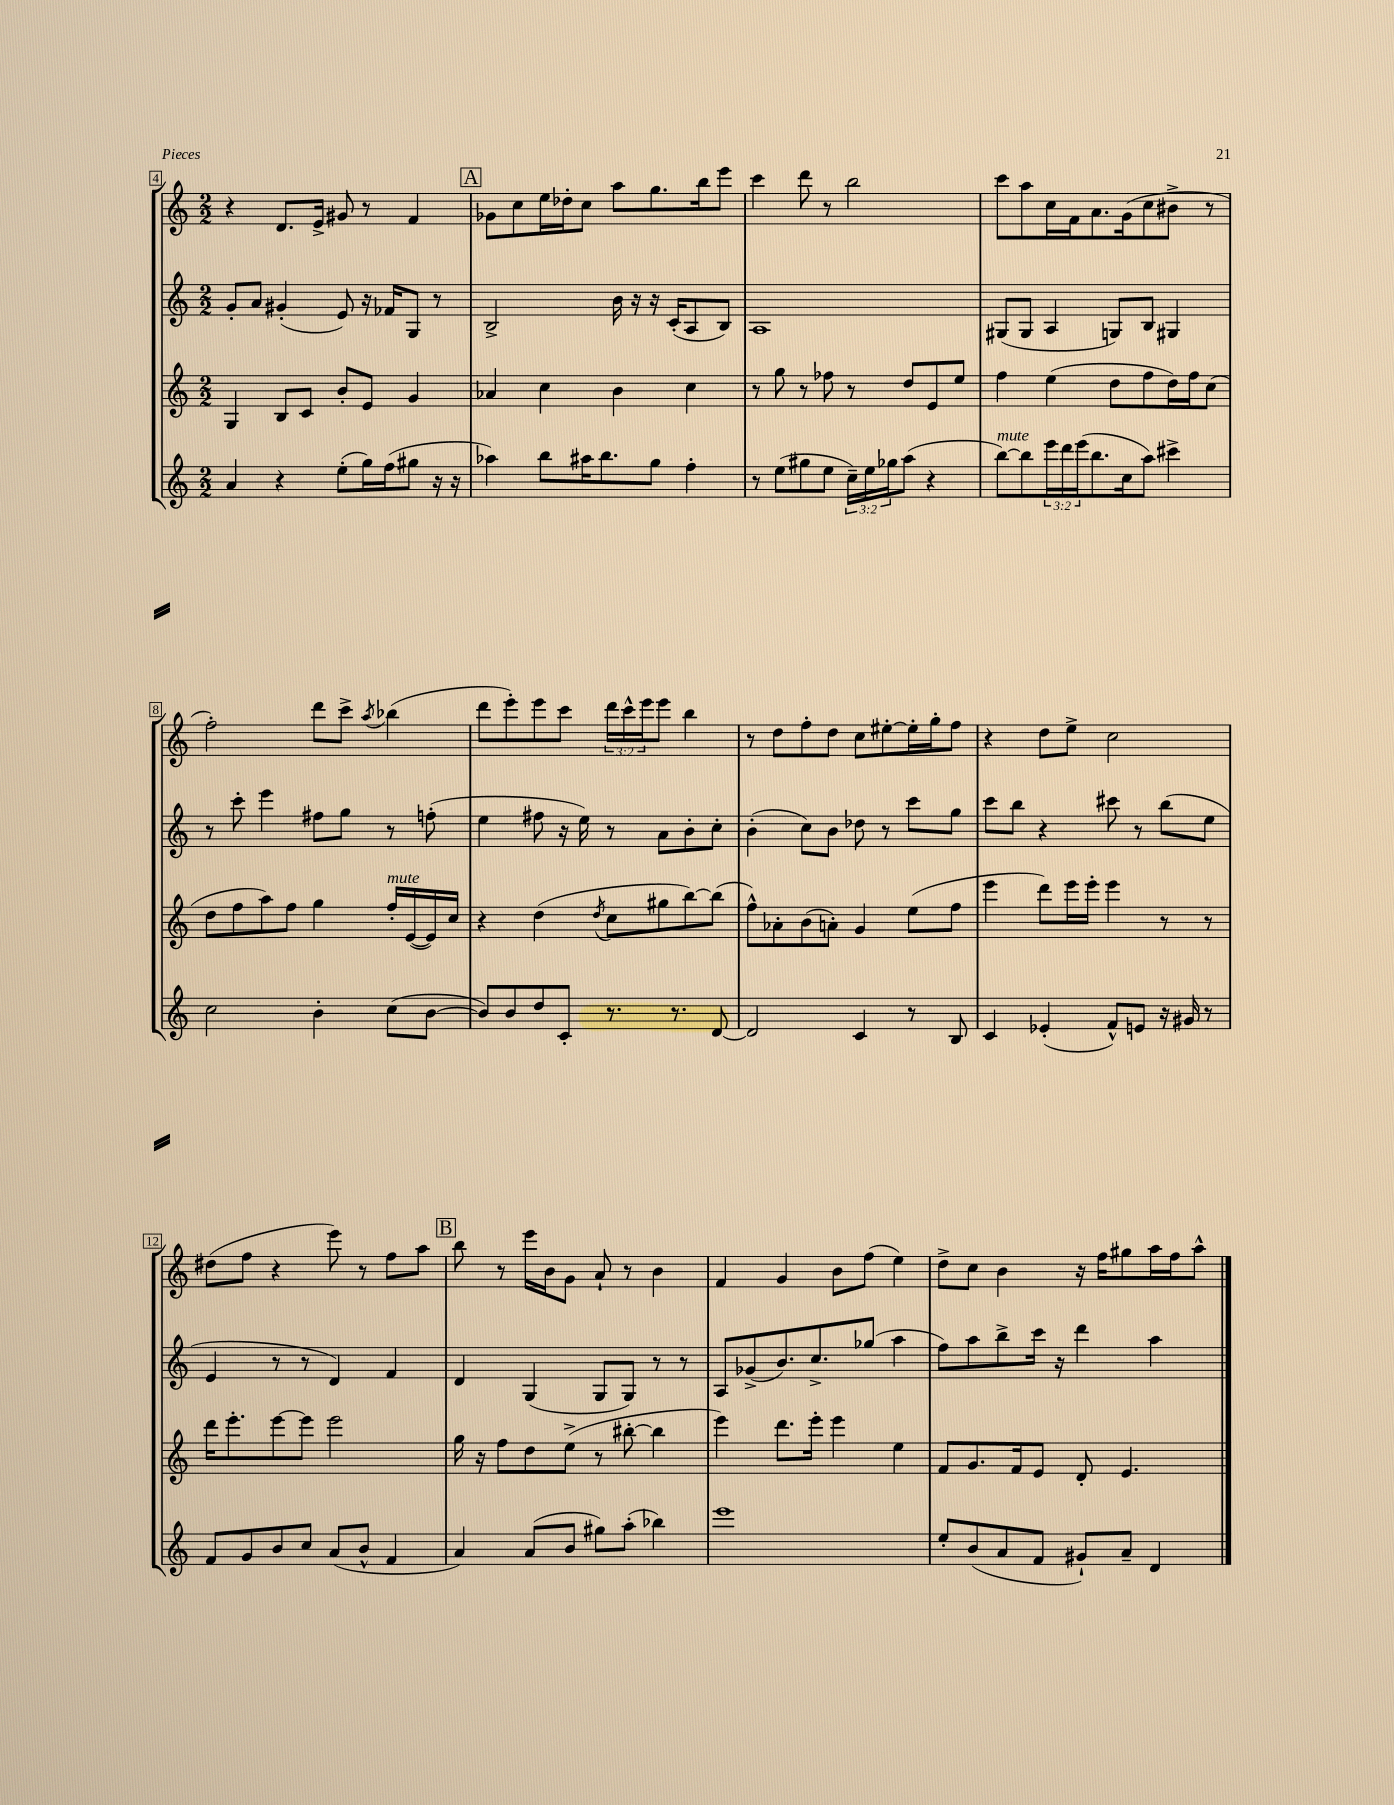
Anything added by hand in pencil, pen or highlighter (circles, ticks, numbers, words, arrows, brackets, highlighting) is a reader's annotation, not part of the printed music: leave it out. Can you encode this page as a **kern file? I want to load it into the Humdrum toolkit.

**kern	**kern	**kern	**kern
*part4	*part3	*part2	*part1
*staff4	*staff3	*staff2	*staff1
*clefG2	*clefG2	*clefG2	*clefG2
*k[]	*k[]	*k[]	*k[]
*M2/2	*M2/2	*M2/2	*M2/2
=4	=4	=4	=4
4a/	4G/	8g'/L	4r
.	.	8a/J	.
4r	8B/L	(4g#X'/	8.d/L
.	8c/J	.	.
.	.	.	16e^/Jk
(8ee'\L	8b'/L	8e/)	8g#X/
16gg\L)	8e/J	16r	8r
(16ff\J	.	16f-X/KL	.
8gg#X\J	4g/	8G/J	4f/
16r	.	8r	.
16r	.	.	.
!!LO:REH:place=s1:t=A
=5	=5	=5	=5
4aa-X\)	4a-X/	2B^/	8g-X\L
.	.	.	8cc\
8bb\L	4cc\	.	16ee\L
.	.	.	16dd-X'\J
16aa#X\K	.	.	8cc\J
8.bb\	.	.	.
.	4b\	16b\	8aa\L
.	.	16r	.
8gg\J	.	16r	8.gg\
.	.	(16c'/KL	.
4ff'\	4cc\	8A/	.
.	.	.	16bb\k
.	.	8B/J)	8eee\J
=6	=6	=6	=6
8r	8r	1A	4ccc\
(8ee\L	8gg\	.	.
8gg#X\	8r	.	8ddd\
8ee\J	8ff-X\	.	8r
24cc~\LL)	8r	.	2bb\
24ee\	.	.	.
24gg-X\J	.	.	.
(8aa\J	8dd/L	.	.
4r	8e/	.	.
.	8ee/J	.	.
=7	=7	=7	=7
!LO:TX:a:i:t=mute	!	!	!
[8bb\L)	4ff\	(8G#X/L	8ccc\L
8bb\]	.	8G#/J	8aa\
24eee\L	(4ee\	4A/	16cc\L
24ddd\	.	.	.
.	.	.	16f\J
(24eee\J	.	.	.
8.bb\	.	.	8.a\
.	8dd\L	8Gn/L)	.
16cc\k	.	.	(16g\k
8aa\J)	8ff\	8B/J	8cc\
4ccc#X^\	16dd\L)	4G#X/	8b#X^\J
.	16ff\J	.	.
.	(8cc\J	.	8r
!!LO:LB:g=z
=8	=8	=8	=8
2cc\	8dd\L	8r	2ff'\)
.	8ff\	8ccc'\	.
.	8aa\)	4eee\	.
.	8ff\J	.	.
4b'\	4gg\	8ff#X\L	8ddd\L
.	.	8gg\J	8ccc^\J
.	.	.	8qaa/
!	!LO:TX:a:i:t=mute	!	!
(8cc\L	16ff'/LL	8r	(4bb-X\
.	([16e/	.	.
[8b\J	16e/])	(8ffn'\	.
.	16cc/JJ	.	.
=9	=9	=9	=9
8b/L])	4r	4ee\	8ddd\L
8b/	.	.	8eee'\)
8dd/	(4dd\	8ff#X\	8eee\
8c'/J	.	16r	8ccc\J
.	.	16ee\)	.
.	8qdd/	.	.
8.r	8cc\L	8r	24ddd\LL
.	.	.	24ccc^^\
.	.	.	24eee\J
.	8gg#X\	8a\L	8eee\J
8.r	.	.	.
.	[8bb\)	8b'\	4bb\
[8d/	(8bb\J]	8cc'\J	.
=10	=10	=10	=10
2d/]	8ff^^\L)	(4b'\	8r
.	8a-X'\	.	8dd\L
.	(8b\	8cc\L)	8ff'\
.	8an'\J)	8b\J	8dd\J
4c/	4g/	8dd-X\	8cc\L
.	.	8r	[8ee#X'\
8r	(8ee\L	8ccc\L	16ee#'\L]
.	.	.	16gg'\J
8B/	8ff\J	8gg\J	8ff\J
=11	=11	=11	=11
4c/	4eee\	8ccc\L	4r
.	.	8bb\J	.
(4e-X'/	8ddd\L)	4r	8dd\L
.	16eee\L	.	8ee^\J
.	16eee'\JJ	.	.
8f^^/L)	4eee\	8ccc#X\	2cc\
8en/J	.	8r	.
16r	8r	(8bb\L	.
16g#X/	.	.	.
8r	8r	8ee\J	.
!!LO:LB:g=z
=12	=12	=12	=12
8f/L	16ddd\KL	4e/	(8dd#X\L
.	8.eee'\	.	.
8g/	.	.	8ff\J
8b/	[8eee\	8r	4r
8cc/J	8eee\J]	8r	.
(8a/L	2eee\	4d/)	8eee\)
8b^^/J	.	.	8r
4f/	.	4f/	8ff\L
.	.	.	8aa\J
!!LO:REH:place=s1:t=B
=13	=13	=13	=13
4a/)	16gg\	4d/	8bb\
.	16r	.	.
.	8ff\L	.	8r
(8a/L	8dd\	(4G/	16eee\LL
.	.	.	16b\J
8b/J	(8ee^\J	.	8g\J
8gg#X\L)	8r	8G/L	8a`/
(8aa'\J	[8bb#X'\	8G/J)	8r
4bb-X\)	4bb#\]	8r	4b\
.	.	8r	.
=14	=14	=14	=14
1eee	4eee\)	8A/L	4f/
.	.	(8g-X^/	.
.	8.ddd\L	8.b/)	4g/
.	16eee'\Jk	8.cc^/	.
.	4eee\	.	8b\L
.	.	(8gg-X/J	(8ff\J
.	4ee\	4aa\	4ee\)
=15	=15	=15	=15
8ee'/L	8f/L	8ff\L)	8dd^\L
(8b/	8.g/	8aa\	8cc\J
8a/	.	8bb^\	4b\
.	16f/k	.	.
8f/J	8e/J	16ccc\Jk	.
.	.	16r	.
8g#X`/L)	8d'/	4ddd\	16r
.	.	.	16ff\KL
8a~/J	4.e/	.	8gg#X\
4d/	.	4aa\	16aa\L
.	.	.	16ff\J
.	.	.	8aa^^\J
==	==	==	==
*-	*-	*-	*-
